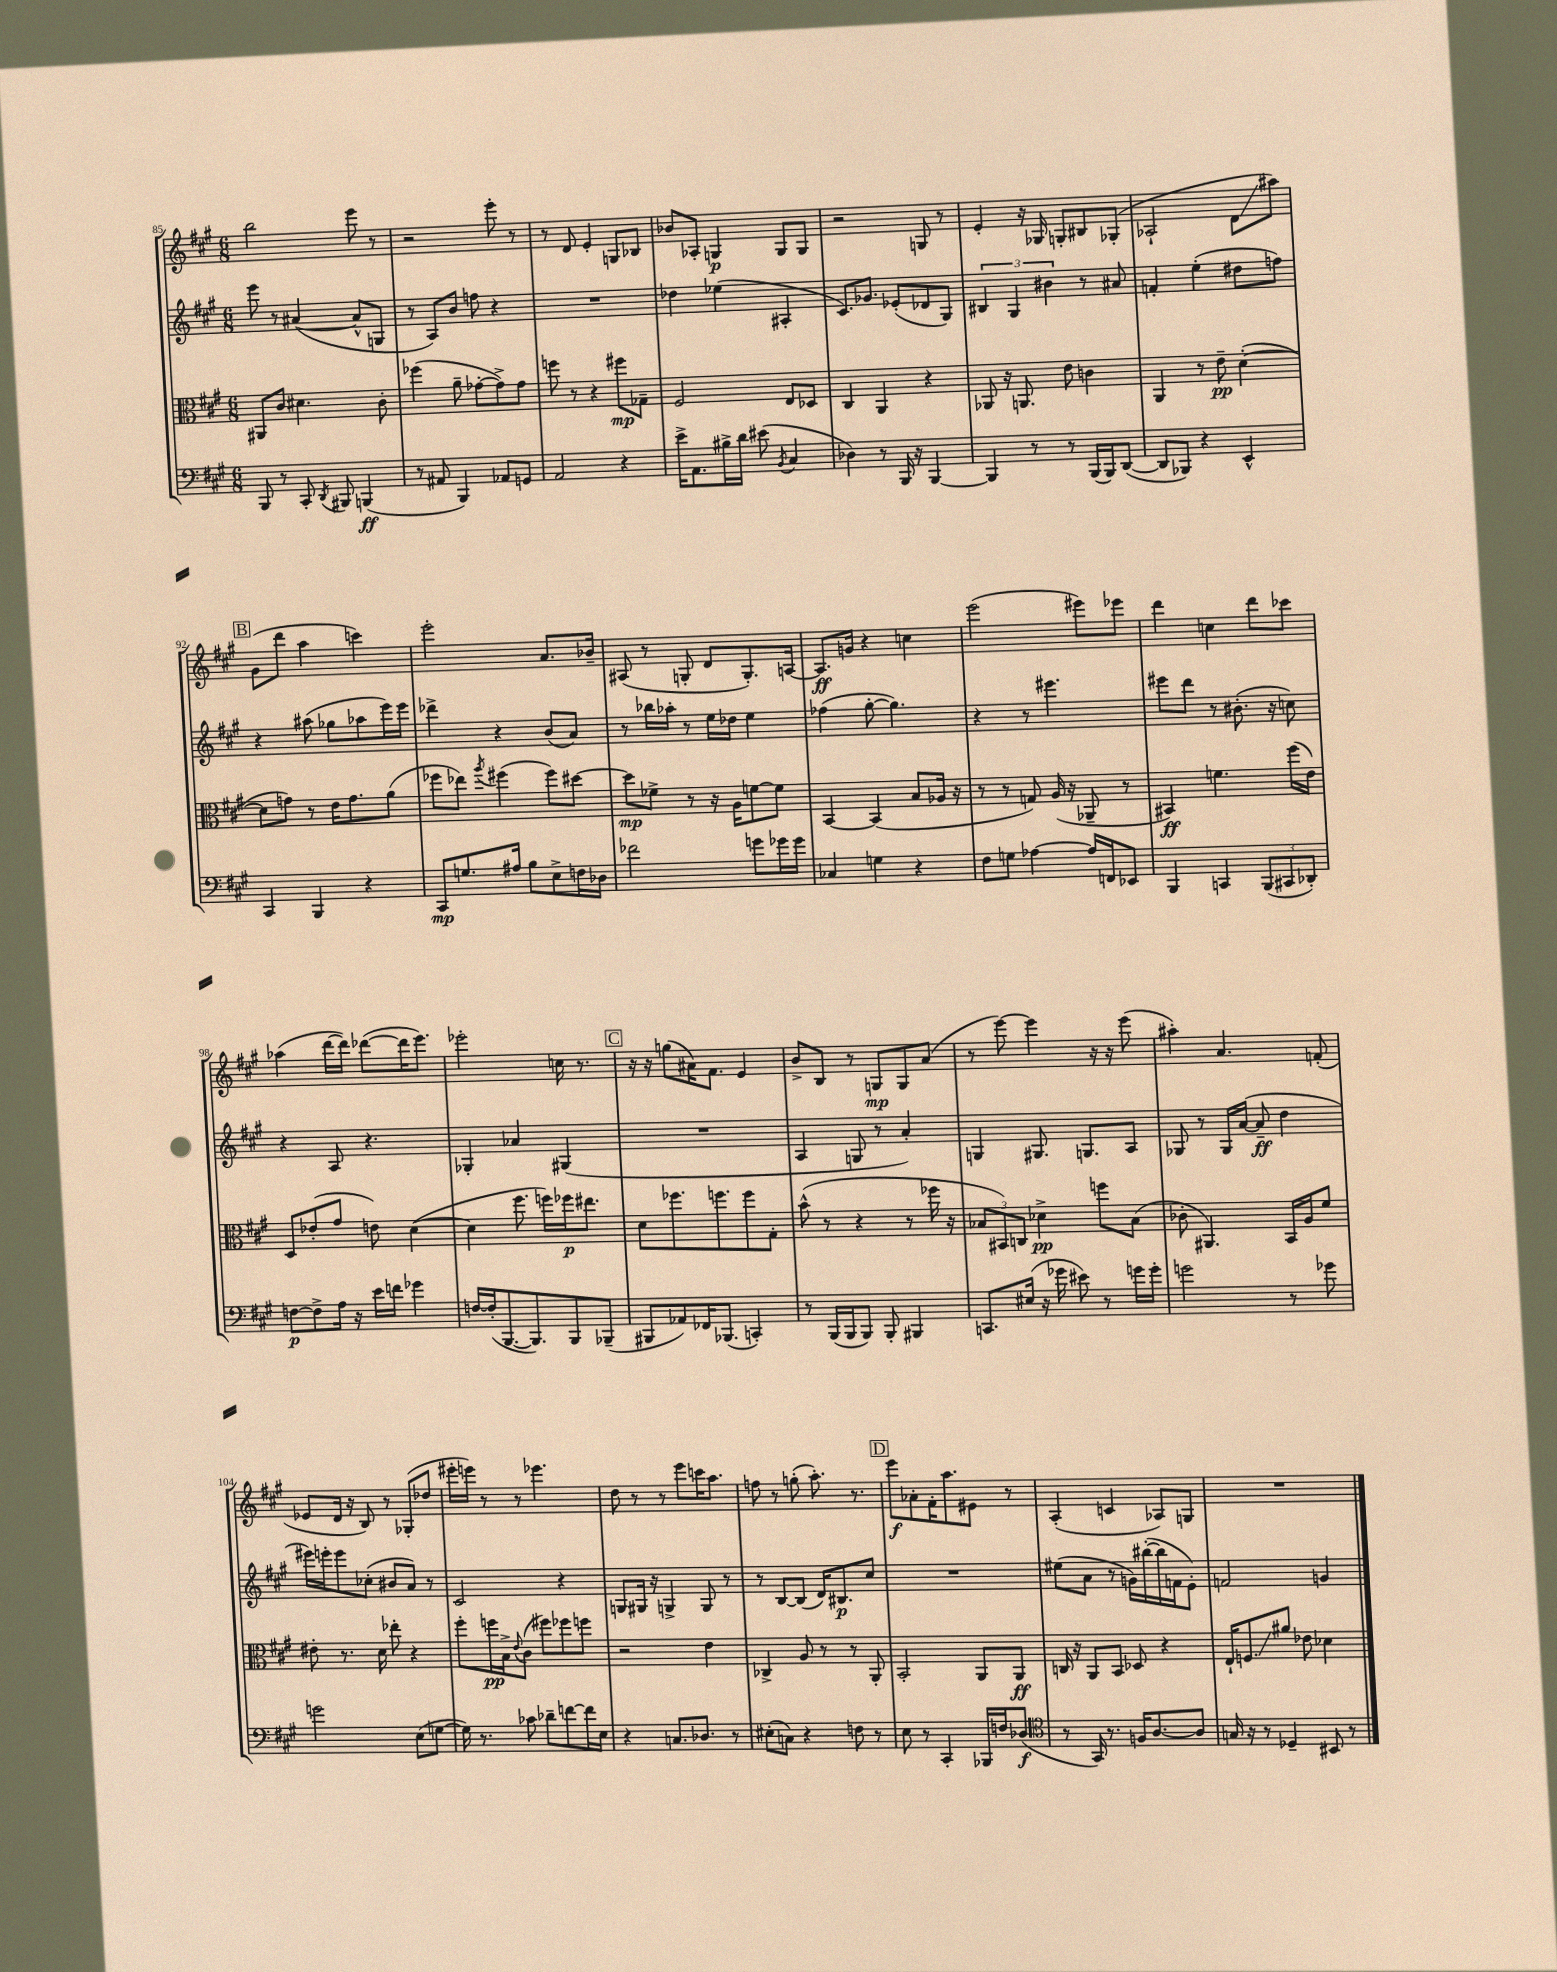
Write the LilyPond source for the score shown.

<<
\new StaffGroup <<
\new Staff = "s0" {
    \clef treble \key a \major \numericTimeSignature \time 6/8
    b''2 e'''8 r8 |
    r2 e'''8-. r8 |
    r8 d'8 e'4-. g8 bes8 |
    bes'8 aes8-. g4\p g8 g8 |
    r2 g8 r8 |
    e'4-. r16 ges16 g8-. bis8 ges8-.( |
    aes2-! d'8\glissando ais''8) |
    \mark \markup { \box "B" } gis'8( d'''8 a''4 c'''4) |
    e'''2-. a'8. bes'16-- |
    ais8( r8 g8-. d'8 g8.-.) a16~ |
    a8.\ff g'16 r4 c''4 |
    e'''2( eis'''8) ees'''8 |
    d'''4 c''4 d'''8 ces'''8 |
    aes''4( d'''16~ d'''16) des'''8~( des'''16 e'''8.) |
    ees'''2-. c''16 r8. |
    \mark \markup { \box "C" } r16 r16 g''8( ais'16) fis'8. e'4 |
    b'8-> b8 r8 g8\mp g8 a'8( |
    r8 e'''8~) e'''4 r16 r16 e'''8( |
    ais''4-.) a'4. f'8-.( |
    ees'8 d'16 r16 b8) r8 ges8-.( des''8 |
    eis'''16-. e'''16) r8 r8 ees'''4. |
    d''8 r8 r8 e'''8 c'''16 a''8. |
    f''8 r8 g''8-.( a''8.-.) r8. |
    \mark \markup { \box "D" } e'''8\f aes'8-. fis'16-. a''8. eis'8 r8 |
    a4-.( c'4 aes8) g8 |
    R2. \bar "|." |
}
\new Staff = "s1" {
    \clef treble \key a \major \numericTimeSignature \time 6/8
    e'''8 r8 ais'4~( ais'8-^ g8 |
    r8 a8) b'8 f''8 r4 |
    R2. |
    des''4 ees''4( ais4-. |
    cis'8.) ges'8. ees'8-.( des'8 gis8) |
    \tuplet 3/2 { bis4 gis4 bis'4 } r8 ais'8 |
    f'4-. e''4-.( dis''8 f''8) |
    \mark \markup { \box "B" } r4 ais''8( ges''8 aes''8 e'''16) e'''16 |
    des'''4-> r4 b'8( a'8) |
    r8 bes''16 aes''16-. r8 e''16 des''16 e''4 |
    fes''4( gis''8~-. gis''4.) |
    r4 r8 eis'''4. |
    eis'''8 d'''8 r8 bis'8.-.( r16 c''8) |
    r4 a8 r4. |
    ges4-. aes'4 gis4( |
    \mark \markup { \box "C" } R2. |
    a4 g8 r8 a'4-.) |
    g4 gis8. g8. a8 |
    ges8 r8 ges16 a'16~( a'8--\ff d''4 |
    eis'''16) e'''16-. e'''8 ces''8-.( bis'8 a'8) r8 |
    cis'2 r4 |
    g8 gis16 r16 g4-> g8 r8 |
    r8 b8~ b8( d'16) bis8.\p cis''8 |
    \mark \markup { \box "D" } R2. |
    eis''8( a'8 r8 g'16) bis''16~-.( bis''16 f'16 e'8-.) |
    f'2 g'4 \bar "|." |
}
\new Staff = "s2" {
    \clef alto \key a \major \numericTimeSignature \time 6/8
    ais,8 cis'8 dis'4. cis'8-. |
    fes''4( a'8-- ges'8~-. ges'8->) ges'8 |
    f''8 r8 r4 fis''8\mp ges8-- |
    fis2 e8 des8 |
    cis4 a,4 r4 |
    aes,8 r16 a,8. e'8 c'4 |
    a,4 r8 e'8--\pp d'4~-.( |
    \mark \markup { \box "B" } d'8 g'8) r8 e'16 g'8. a'8( |
    fes''8 ees''8) \acciaccatura { a''8 } fis''4( fis''8) dis''8~ |
    dis''8\mp fes'8-> r8 r16 a16 f'8~ f'8 |
    b,4~ b,4( b8 aes16 r16 |
    r8 r8 g8) a16( r16 aes,8-- r8 |
    bis,4\ff) f'4. fis''16( e'16) |
    d8 ees'8-.( gis'8 e'8) d'4~( |
    d'4 fis''8. f''16) fes''16\p eis''8. |
    \mark \markup { \box "C" } d'8 fes''8. f''8. f''8 gis8-. |
    b'8-^( r8 r4 r8 fes''16 r16 |
    \tuplet 3/2 { bes8 bis,8) c8 } des'4->\pp f''8 bes8( |
    ces'8-. ais,4.) b,16 a16 fis'8 |
    eis'8-. r8. d'16 ees''8-. r4 |
    fis''8-. f''16\pp b16-> \appoggiatura { e'8 } cis'8( fis''8) fes''8 f''8 |
    r2 e'4 |
    ces4-> a8 r8 r8 a,8-. |
    \mark \markup { \box "D" } b,2-. a,8 a,8\ff |
    c16 r16 a,8 b,8 des8 r4 |
    e16-! f8.\glissando ais'8 ees'8 des'4 \bar "|." |
}
\new Staff = "s3" {
    \clef bass \key a \major \numericTimeSignature \time 6/8
    b,,8 r8 cis,8-. \acciaccatura { d,8 } bis,,8 b,,4\ff( |
    r8 ais,8 b,,4) aes,8 g,8 |
    a,2 r4 |
    e'16-> a,8. bis16-> d'16 eis'8( \acciaccatura { b,8 } cis4 |
    des4) r8 b,,16 r16 b,,4~ |
    b,,4 r8 r8 b,,16( b,,16) d,8~( |
    d,8 bes,,8) r4 e,4-^ |
    \mark \markup { \box "B" } cis,4 b,,4 r4 |
    cis,8\mp g8. ais16 b8 e8-> f16 des16 |
    fes'2 g'8 ges'16 ges'16 |
    ces4 g4 r4 |
    fis8 g8 aes4~ aes16 f,16 ees,8 |
    b,,4 c,4 \tuplet 3/2 { b,,8( cis,8 des,8-.) } |
    f8~\p f8-> a16 r16 e'16 f'16 ges'4 |
    f16~ f16-.( b,,8.~ b,,8.) b,,8 bes,,8--( |
    \mark \markup { \box "C" } bis,,8 aes,8) fes,16 bes,,8.( c,4-.) |
    r8 b,,16( b,,16 b,,8) b,,8-. bis,,4 |
    c,8. eis16( r16 ges'16 eis'8) r8 g'16 g'16-. |
    g'2 r8 ges'8 |
    g'2 e8( g8~ |
    g16) r8. ces'8 des'8-- f'8~ f'16 e16 |
    r4 c8. des8. r8 |
    eis8-.( c8) r4 f8 r8 |
    \mark \markup { \box "D" } e8 r8 cis,4-. bes,,16 f16 des8\f( |
    \clef tenor r8 gis,16) r8. f16 a8.~ a8 |
    g16 r16 r8 des4-- bis,8 r8 \bar "|." |
}
>>
>>
\layout { \context { \Score currentBarNumber = #85 } }
